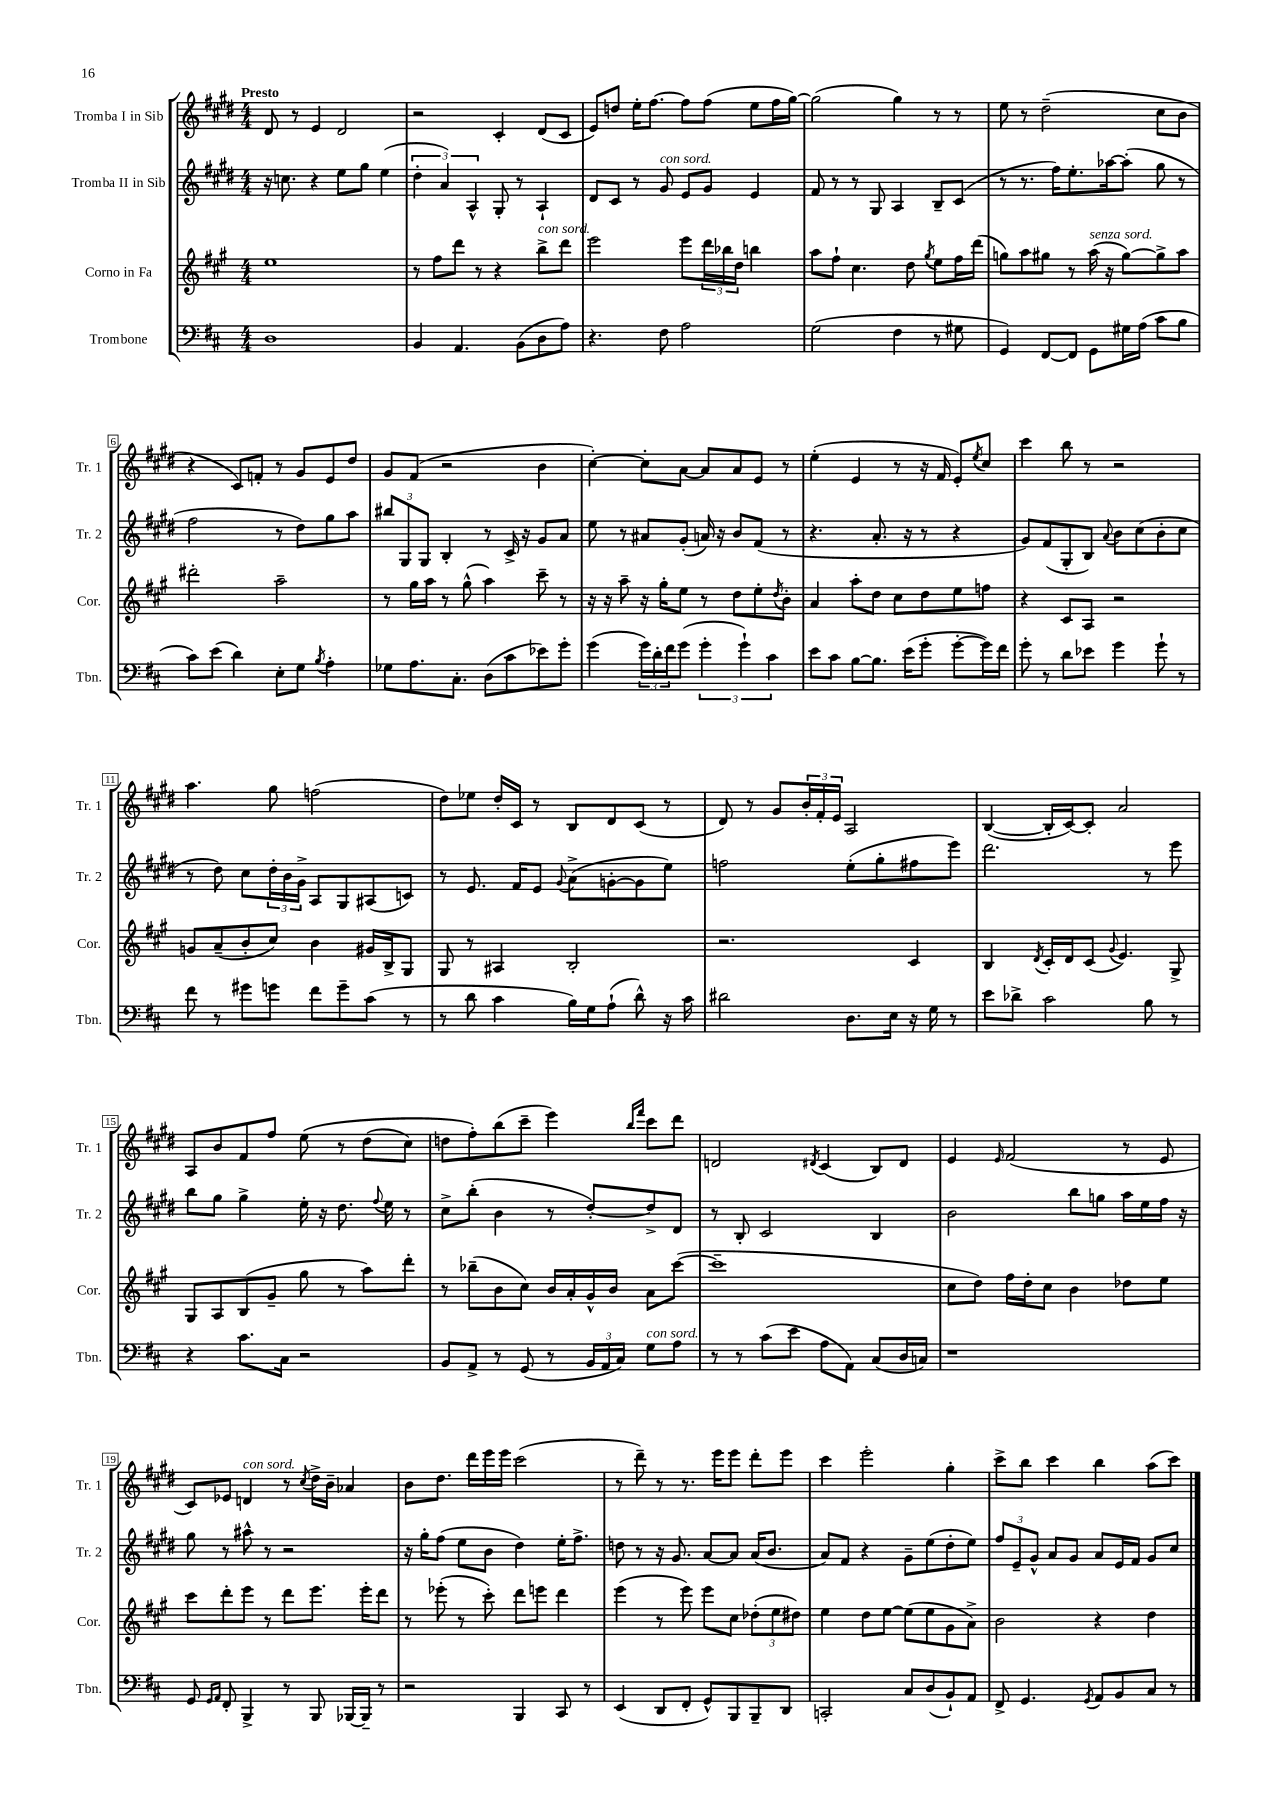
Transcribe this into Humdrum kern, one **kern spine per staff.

**kern	**kern	**kern	**kern
*staff4	*staff3	*staff2	*staff1
*clefF4	*clefG2	*clefG2	*clefG2
*k[f#c#]	*k[f#c#g#]	*k[f#c#g#d#]	*k[f#c#g#d#]
*M4/4	*M4/4	*M4/4	*M4/4
1D	1ee	16r	8d#
.	.	8.cc	.
.	.	.	8r
.	.	4r	4e
.	.	8ee	2d#
.	.	8gg#	.
.	.	(4ee	.
=	=	=	=
4BB	8r	6dd#'	2r
.	8ff#	.	.
.	.	6a)	.
4.AA	8ddd	.	.
.	.	6A^^	.
.	8r	.	.
.	4r	8G#'	4c#'
(8BB	.	8r	.
8D	8bb^	4A`	(8d#
8A)	8ddd	.	8c#
=	=	=	=
4.r	2eee	8d#	8e)
.	.	8c#	8dd
.	.	8r	16ee'
.	.	.	[8.ff#
8F#	.	8g#	.
2A	8eee	8e	8ff#]
.	24ddd	8g#	(8ff#
.	24bb-	.	.
.	24dd	.	.
.	4bb	4e	8ee
.	.	.	16ff#
.	.	.	[16gg#)
=	=	=	=
(2G	8aa	8f#	(2gg#]
.	8ff#`	8r	.
.	4.cc#	8r	.
.	.	8G#	.
4F#	.	4A	4gg#)
.	8dd	.	.
.	8qgg#	.	.
8r	8ee	8B~	8r
8G#	16ff#	(8c#	8r
.	(16ddd	.	.
=	=	=	=
4GG)	8gg)	8r	8ee
.	8aa	8.r	8r
[8FF#	8gg#	.	(2dd#~
.	.	16ff#)	.
8FF#]	8r	8.ee'	.
8GG	(16aa	.	.
.	16r	[16aa-	.
16G#	[8gg#)	(8aa-']	.
(16A	.	.	.
8c#	8gg#^]	8gg#	8cc#
8B	8aa	8r	8b
=	=	=	=
8c#)	2ddd#'	2ff#	4r
(8e	.	.	.
4d)	.	.	8c#)
.	.	.	8f'
8E'	2aa~	8r	8r
8G	.	8dd#)	8g#
8qB	.	.	.
4A'	.	8gg#	8e
.	.	8aa	8dd#
=	=	=	=
8G-	8r	12bb#	8g#
.	.	12G#	.
8.A	16gg#	.	(8f#
.	.	12G#	.
.	16aa	.	.
.	8r	4B'	2r
8.C#'	.	.	.
.	(8gg#^^	.	.
(8D	4aa)	8r	.
8c#	.	16c#^	.
.	.	16r	.
8e-)	8ccc#~	8g#	4b
8g'	8r	8a	.
=	=	=	=
(4g	16r	8ee	[4cc#')
.	16r	.	.
.	8aa~	8r	.
24g)	16r	8a#	8cc#']
24d'	.	.	.
.	16gg#'	.	.
24f#	.	.	.
(8g	8ee	(8g#'	[8a
6g'	8r	16a)	8a]
.	.	16r	.
.	8dd	8b	8a
6g`)	.	.	.
.	8ee'	(8f#	8e
6c#	.	.	.
.	8qdd	.	.
.	8b'	8r	8r
=	=	=	=
8e	4a	4.r	(4ee'
8c#	.	.	.
[8B	8aa'	.	4e
8.B]	8dd	8.a'	.
.	8cc#	.	8r
(16e	.	16r	.
8g'	8dd	8r	16r
.	.	.	16f#
[8g'	8ee	4r	8e')
.	.	.	8qee
16g])	8ff	.	8cc#
16f#	.	.	.
=	=	=	=
8g'	4r	8g#)	4ccc#
8r	.	(8f#	.
8d	8c#	8G#'	8bb
8e-	8A	8B)	8r
.	.	8qqa	.
4g	2r	8b	2r
.	.	(8cc#	.
8g`	.	8b'	.
8r	.	8cc#	.
=	=	=	=
8f#	8g	8r	4.aa
8r	(8a~	8dd#)	.
8g#	8b'	8cc#	.
8g	8cc#)	24dd#'	8gg#
.	.	24b	.
.	.	24g#^	.
8f#	4b	8A	(2ff
8g~	.	8G#	.
(8c#	16g#	(8A#	.
.	16B^	.	.
8r	8G#	8c)	.
=	=	=	=
8r	8G#	8r	8dd#)
8d	8r	8.e	8ee-
4c#	4A#	.	16dd#'
.	.	16f#	16c#
.	.	8e	8r
.	.	8qqg#	.
16B)	2B'	(8a^	8B
16G	.	.	.
(8A`	.	[8g'	8d#
8d^^)	.	8g]	(8c#
16r	.	8ee)	8r
16c#	.	.	.
=	=	=	=
2d#	2.r	2ff	8d#)
.	.	.	8r
.	.	.	8g#
.	.	.	24b'
.	.	.	24f#'
.	.	.	24e
8.D	.	(8ee'	2A
.	.	8gg#'	.
16E	.	.	.
16r	4c#	8ff#	.
16G	.	.	.
8r	.	8eee)	.
=	=	=	=
8e	4B	2.ddd#	([4B
8d-^	.	.	.
.	8qd	.	.
2c#	16c#'	.	16B']
.	16d	.	[16c#)
.	(8c#	.	8c#']
.	8qqg#	.	.
.	4.e)	.	2a
8B	.	8r	.
8r	8G#^	8eee	.
=	=	=	=
4r	8G#	8bb	8A
.	8A	8gg#	8b
8.c#	(8B	4gg#^	8f#
.	8g#~	.	8ff#
16C#	.	.	.
2r	8gg#	16ee'	&(8ee
.	.	16r	.
.	8r	8.dd#	8r
.	8aa)	.	(8dd#
.	.	8qqff#	.
.	.	16ee	.
.	8ddd'	8r	8cc#)
=	=	=	=
8BB	8r	8cc#^	8dd
8AA^	(8bb-~	(8bb'	8ff#'&)
8r	8b	4b	(8bb
(8GG	8cc#)	.	8ccc#~
8r	16b	8r	4eee)
.	16a'	.	.
24BB	16g#^^	[8dd#')	.
24AA	.	.	.
.	16b	.	.
24C#)	.	.	.
.	.	.	16qqbb
.	.	.	16qqfff#
8G	8a	8dd#^]	8ccc#
8A	([8ccc#	8d#	8ddd#
=	=	=	=
8r	1ccc#~]	8r	2d
8r	.	8B'	.
(8c#	.	2c#	.
8e	.	.	.
.	.	.	8qd#
8A	.	.	(4c#
8AA)	.	.	.
(8C#	.	4B	8B)
16D	.	.	8d#
16C)	.	.	.
=	=	=	=
1r	8cc#	2b	4e
.	8dd)	.	.
.	.	.	16qqe
.	16ff#	.	(2f#
.	16dd'	.	.
.	8cc#	.	.
.	4b	8bb	.
.	.	8gg	.
.	8dd-	16aa	8r
.	.	16ee	.
.	8ee	16ff#	8e
.	.	16r	.
=	=	=	=
8GG	8ccc#	8gg#	8c#)
16qqGG	.	.	.
16qqAA	.	.	.
8FF#'	8ddd'	8r	8e-
4BBB^	8eee	8aa#^^	4d
.	8r	8r	.
8r	8ddd	2r	8r
.	.	.	8qcc#
8BBB	8.eee	.	16dd#^
.	.	.	16b~
[16BBB-	.	.	4a-
16BBB-~]	16eee'	.	.
8r	8ddd	.	.
=	=	=	=
2r	8r	16r	8b
.	.	16gg#'	.
.	(8eee-'	(8ff#	8.dd#
.	8r	8ee	.
.	.	.	16ddd#
.	8ccc#')	8b	16eee
.	.	.	16eee
4BBB	8ddd	4dd#)	(2ccc#
.	8eee	.	.
8CC#	4ddd	16ee'	.
.	.	8.ff#^	.
8r	.	.	.
=	=	=	=
(4EE	(4eee	8dd	8r
.	.	8r	8ddd#~)
8DD	8r	16r	8r
.	.	8.g#	.
8FF#'	8eee)	.	8.r
8GG^^)	8eee	[8a	.
.	.	.	16eee
8BBB	8cc#	8a]	8eee
8BBB~	(12dd-'	(16a	8ddd#'
.	.	8.b	.
.	12ee	.	.
8DD	.	.	8eee
.	12dd#)	.	.
=	=	=	=
2CC'	4ee	8a)	4ccc#
.	.	8f#	.
.	8dd	4r	2eee'
.	[8ee	.	.
8C#	(8ee]	8g#~	.
(8D	8ee	(8ee	.
8BB`)	8g#	8dd#'	4gg#'
8AA	8a^)	8ee)	.
=	=	=	=
8FF#^	2b	12ff#	8ccc#^
.	.	12e~	.
4.GG	.	.	8bb
.	.	12g#^^	.
.	.	8a	4ccc#
.	.	8g#	.
8qGG	.	.	.
8AA	4r	8a	4bb
8BB	.	16e	.
.	.	16f#	.
8C#	4dd	8g#	(8aa
8r	.	8cc#	8ccc#)
==	==	==	==
*-	*-	*-	*-
